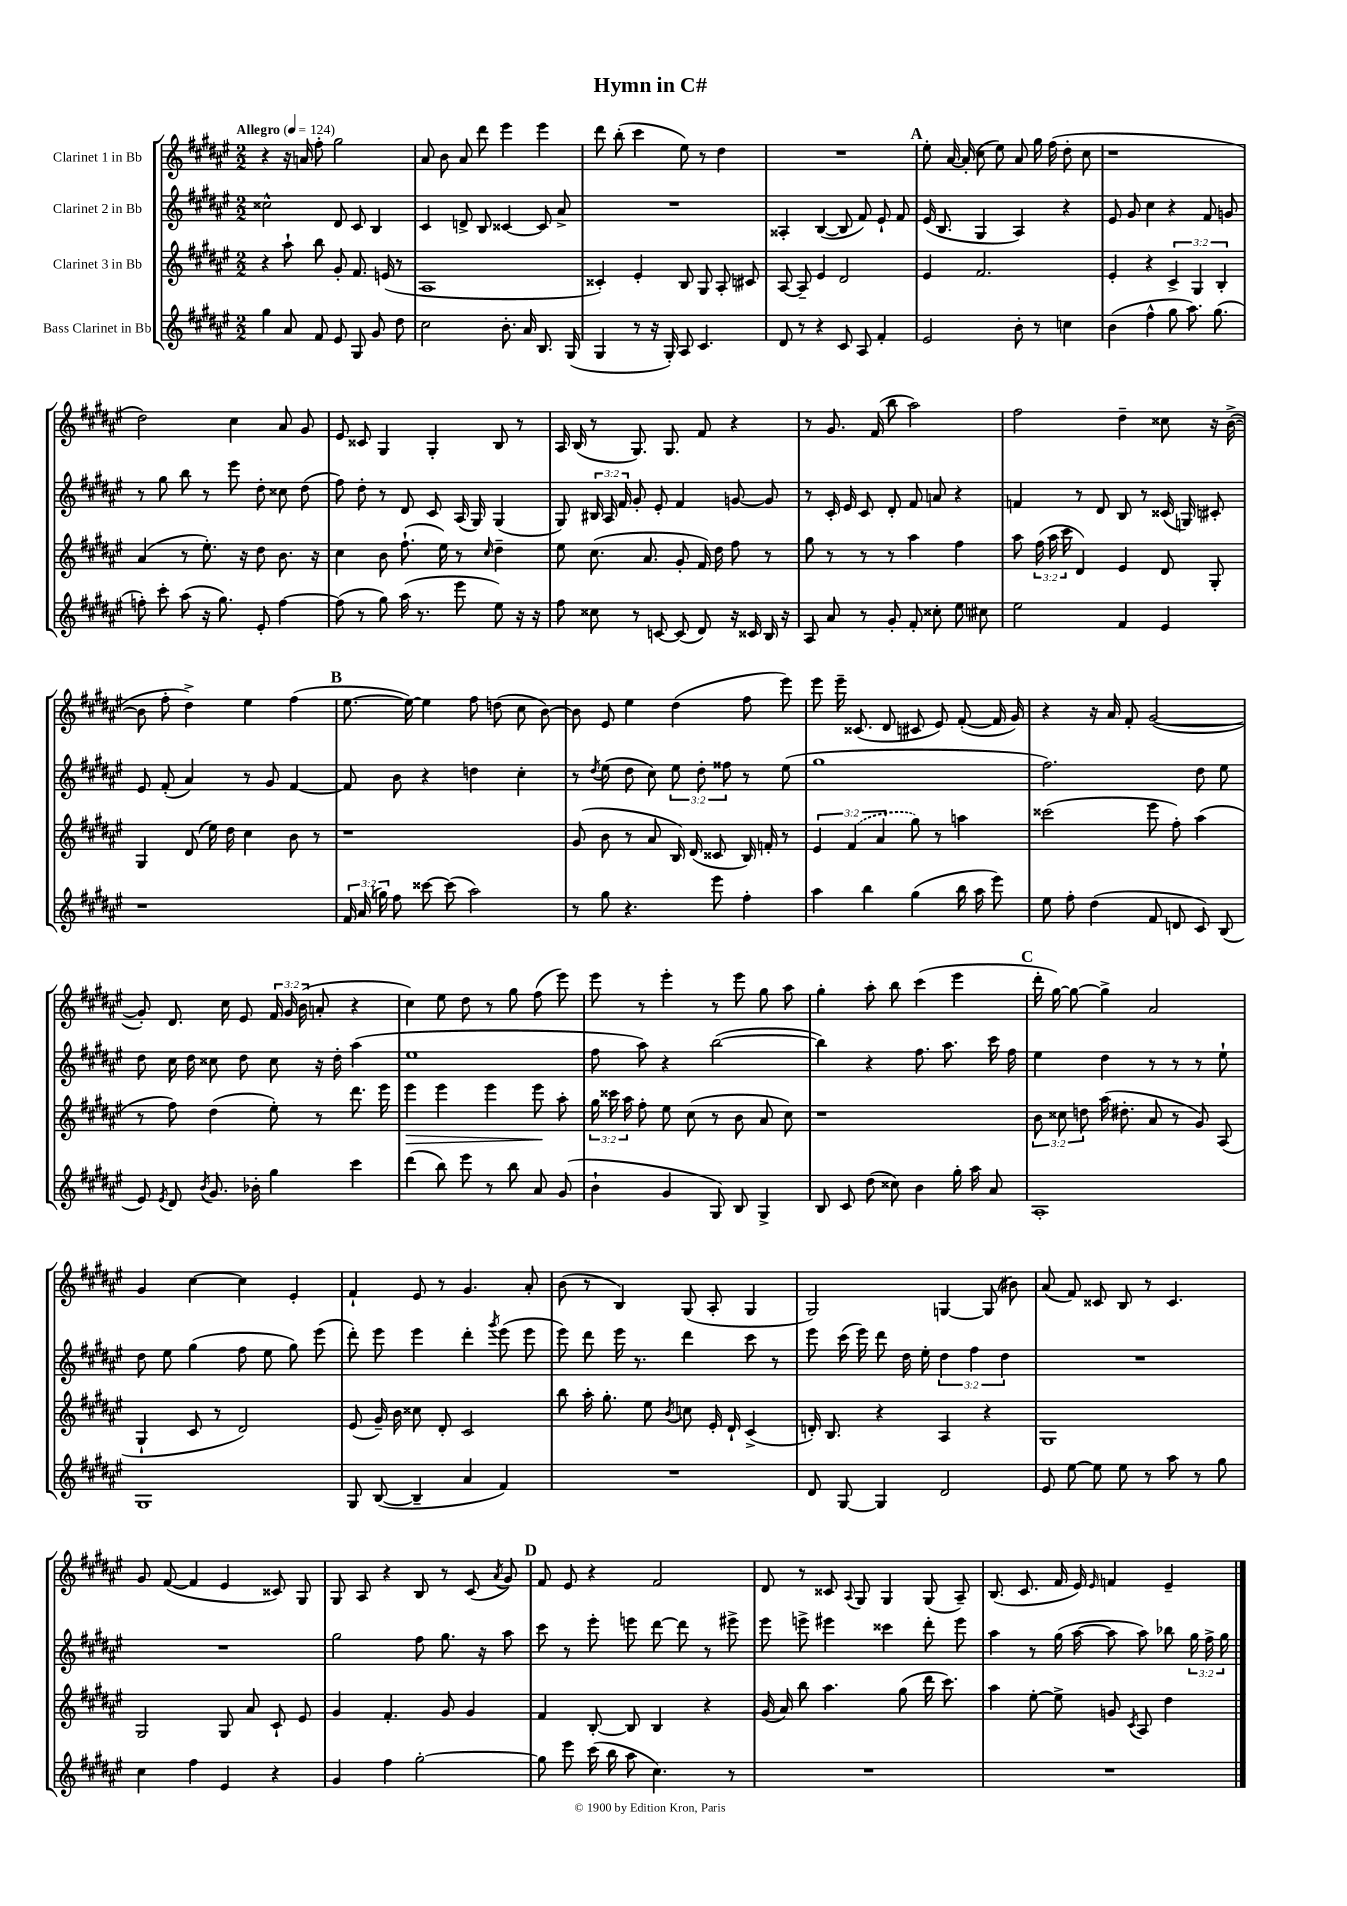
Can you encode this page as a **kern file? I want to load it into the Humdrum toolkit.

**kern	**kern	**kern	**kern
*staff4	*staff3	*staff2	*staff1
*clefG2	*clefG2	*clefG2	*clefG2
*k[f#c#g#d#a#e#]	*k[f#c#g#d#a#e#]	*k[f#c#g#d#a#e#]	*k[f#c#g#d#a#e#]
*M2/2	*M2/2	*M2/2	*M2/2
*MM124	*MM124	*MM124	*MM124
4gg#	4r	2cc##^^	4r
8a#	8aa#`	.	16r
.	.	.	16a
8f#	8bb	.	8ff#'
8e#	8g#'	8d#	2gg#
8G#	8.f#	8c#	.
8g#	.	4B	.
.	(16e	.	.
8dd#	8r	.	.
=	=	=	=
2cc#	1A#	4c#	8a#
.	.	.	8b
.	.	8d^	8a#
.	.	8B	8ddd#
8.b'	.	[4c##	4eee#
16a#	.	.	.
8.B	.	8c##]	4eee#
.	.	8a#^	.
(16G#	.	.	.
=	=	=	=
4G#	4c##')	1r	8ddd#
.	.	.	(8bb'
8r	4e#'	.	4ccc#
16r	.	.	.
16G#')	.	.	.
8A#	8B	.	8ee#)
4.c#	8G#	.	8r
.	8A#'	.	4dd#
.	8c#	.	.
=	=	=	=
8d#	[8A#	4A##'	1r
8r	8A#~]	.	.
4r	4e#	([4B	.
8c#	2d#	8B]	.
8A#	.	8f#)	.
4f#'	.	8e#`	.
.	.	8f#	.
=	=	=	=
2e#	4e#	(16e#	8ee#'
.	.	8.B	.
.	.	.	[16a#
.	.	.	(16a#']
.	2.f#	4G#	8cc#
.	.	.	8ee#)
8b'	.	4A#)	8a#
8r	.	.	16gg#
.	.	.	(16ff#
4cc	.	4r	8dd#'
.	.	.	8cc#
=	=	=	=
(4b	4e#'	8e#	1r
.	.	8g#	.
4ff#^^	4r	4cc#	.
8gg#	6c#^	4r	.
8.aa#)	.	.	.
.	6G#	.	.
.	.	8f#	.
(8.gg#	.	.	.
.	6B'	.	.
.	.	8g	.
=	=	=	=
8ff')	(4a#	8r	2dd#)
8ccc#'	.	8gg#	.
(8aa#	8r	8bb	.
16r	8.ee#')	8r	.
8.gg#)	.	.	.
.	.	8eee#	4cc#
.	16r	.	.
8e#'	8dd#	8dd#'	.
[4ff	8.b	8cc##	8a#
.	.	(8dd#	8g#
.	16r	.	.
=	=	=	=
(8ff]	4cc#	8ff#)	8e#
8r	.	8dd#'	8c##
8gg#)	8b	8r	4G#
(16aa#	(8.ff#`	8d#	.
8.r	.	.	.
.	.	8c#	4G#'
.	16ee#)	.	.
8eee#	8r	(16A#	.
.	.	16G#)	.
.	16qqcc#	.	.
8ee#)	4dd#~	(4G#	8B
16r	.	.	8r
16r	.	.	.
=	=	=	=
8ff#	8ee#	8G#)	16A#
.	.	.	(16B
8cc##	(8.cc#	24B#	8r
.	.	24A#	.
.	.	24f#	.
8r	.	8g#'	8.G#)
.	8.a#	.	.
[8c	.	8e#'	.
.	.	.	8.G#
(8c]	8g#'	4f#	.
8d#)	16f#)	.	8f#
.	16dd#	.	.
16r	8ff#	[8g	4r
16c##	.	.	.
16B	8r	8g]	.
16r	.	.	.
=	=	=	=
8A#	8gg#	8r	8r
8a#	8r	16c#'	8.g#
.	.	16e#	.
8r	8r	8c#	.
.	.	.	(16f#
8g#'	8r	8d#'	8bb
8f#'	4aa#	8f#	2aa#)
8cc##'	.	8a	.
8ee#	4ff#	4r	.
8cc#	.	.	.
=	=	=	=
2ee#	8aa#	4f	2ff#
.	(24ff#	.	.
.	24aa#	.	.
.	24ccc#	.	.
.	4d#)	8r	.
.	.	8d#	.
4f#	4e#	8B	4dd#~
.	.	8r	.
4e#	8d#	(16c##	8cc##
.	.	16G)	.
.	8G#'	8c#'	16r
.	.	.	([16b^
=	=	=	=
1r	4G#	8e#	8b]
.	.	(8f#'	8ff#'
.	(8d#	4a#)	4dd#^)
.	16ee#)	.	.
.	16dd#	.	.
.	4cc#	8r	4ee#
.	.	8g#	.
.	8b	[4f#	(4ff#
.	8r	.	.
=	=	=	=
24f#	1r	8f#]	[8.ee#
(24a#	.	.	.
24gg)	.	.	.
8ff#	.	8b	.
.	.	.	16ee#_)
[8ccc##	.	4r	4ee#]
(8ccc##]	.	.	.
2aa#)	.	4dd	8ff#
.	.	.	(8dd
.	.	4cc#'	8cc#
.	.	.	[8b)
=	=	=	=
8r	(8g#	8r	8b]
.	.	8qdd#	.
8gg#	8b	(8ee#	8e#
4.r	8r	8dd#	4ee#
.	8a#	8cc#)	.
.	16B)	12ee#	(4dd#
.	(16d#	.	.
.	.	12dd#'	.
8eee#	8c##	.	.
.	.	12ff##	.
4ff#'	16B)	8r	8ff#
.	16f'	.	.
.	8r	(8ee#	8eee#)
=	=	=	=
4aa#	6e#	1gg#	8eee#
.	.	.	16eee#~
.	(6f#	.	.
.	.	.	(8.c##
4bb	.	.	.
.	6a#	.	.
.	.	.	8d#
(4gg#	8gg#)	.	8c#
.	8r	.	8e#)
16bb	4aa	.	([8f#'
16aa#	.	.	.
8eee#)	.	.	16f#]
.	.	.	16g#)
=	=	=	=
8ee#	(2ccc##	2.ff#)	4r
8ff#'	.	.	.
(4dd#	.	.	16r
.	.	.	16a#
.	.	.	8f#'
8f#	8eee#	.	([2g#
8d	8ff#')	.	.
8c#)	(4aa#	8dd#	.
(8B	.	8ee#	.
=	=	=	=
8e#)	8r	8dd#	8g#'])
8qe#	.	.	.
8d#	8ff#)	16cc#	8.d#
.	.	16dd#	.
8qb	.	.	.
8.g#	(4dd#	8cc##	.
.	.	.	16cc#
.	.	8dd#	8e#
16b-'	.	.	.
4gg#	8ee#')	8cc##	24f#
.	.	.	24g#
.	.	.	(24b
.	8r	16r	8a'
.	.	16dd#'	.
4ccc#	8.ddd#	(4aa#	4r
.	16eee#	.	.
=	=	=	=
(4ddd#	4eee#	1ee#	4cc#)
8bb)	4eee#	.	8ee#
8eee#	.	.	8dd#
8r	4eee#	.	8r
8bb	.	.	8gg#
8a#	8eee#	.	(8ff#
(8g#	8aa#'	.	8eee#)
=	=	=	=
4b`	24gg#	8ff#	8eee#
.	24ccc##	.	.
.	24aa#	.	.
.	8ff#'	8aa#)	8r
4g#	8ee#	4r	4eee#'
.	(8cc#	.	.
8G#)	8r	([2bb	8r
8B	8b	.	8eee#
4G#^	8a#	.	8gg#
.	8cc#)	.	8aa#
=	=	=	=
8B	1r	4bb])	4gg#'
8c#	.	.	.
(8dd#	.	4r	8aa#'
8cc##)	.	.	8bb
4b	.	8.ff#	(4ccc#
.	.	8.aa#	.
16gg#'	.	.	4eee#
16aa#	.	.	.
8a#	.	16ccc#	.
.	.	16ff#	.
=	=	=	=
1A#'	12b	4ee#	16ddd#'
.	.	.	[16gg#)
.	12cc##	.	.
.	.	.	8gg#_
.	12dd	.	.
.	(16aa#	4dd#	4gg#^]
.	8.dd#'	.	.
.	8a#	8r	2a#
.	8r	8r	.
.	8g#)	8r	.
.	(8A#	8ee#`	.
=	=	=	=
1G#	4G#`	8dd#	4g#
.	.	8ee#	.
.	8c#	(4gg#	[4cc#
.	8r	.	.
.	2d#)	8ff#	4cc#]
.	.	8ee#	.
.	.	8gg#)	4e#'
.	.	(8eee#	.
=	=	=	=
8G#	(8e#	8ddd#')	4f#`
([8B	16g#~)	8eee#	.
.	16b	.	.
4B~]	8cc##	4eee#	8e#
.	8d#'	.	8r
4a#	2c#	4ddd#'	4.g#
.	.	8qggg#	.
4f#)	.	(8eee#	.
.	.	8eee#	8a#'
=	=	=	=
1r	8bb	8eee#)	(8b
.	16aa#'	8ddd#	8r
.	8.gg#'	.	.
.	.	16eee#	4B)
.	.	8.r	.
.	8ee#	.	.
.	8qb	.	.
.	8cc	4ddd#	(8G#
.	16e#'	.	8A#'
.	16d#`	.	.
.	(4c#^	8ccc#	4G#
.	.	8r	.
=	=	=	=
8d#	16d')	8eee#	2G#)
.	8.B	.	.
[8G#	.	(16ccc#	.
.	.	16eee#)	.
4G#]	4r	8ddd#	.
.	.	16dd#	.
.	.	16ee#'	.
2d#	4A#	6dd#	[4G
.	.	6ff#	.
.	4r	.	(8G]
.	.	6dd#	.
.	.	.	8b#)
=	=	=	=
8e#	1G#	1r	(8a#
[8ee#	.	.	8f#)
8ee#]	.	.	8c##
8ee#	.	.	8B
8r	.	.	8r
8aa#	.	.	4.c##
8r	.	.	.
8gg#	.	.	.
=	=	=	=
4cc#	2G#	1r	8g#
.	.	.	([8f#
4ff#	.	.	4f#]
4e#	8G#	.	4e#
.	8a#	.	.
4r	8c#`	.	8c##)
.	8e#	.	8G#
=	=	=	=
4g#	4g#	2gg#	8G#
.	.	.	8A#
4ff#	4.f#'	.	4r
[2gg#'	.	8ff#	8B
.	8g#	8.gg#	8r
.	4g#	.	(8c#
.	.	16r	.
.	.	.	8qa#
.	.	8aa#	8g#)
=	=	=	=
8gg#]	4f#	8ccc#	8f#
8eee#	.	8r	8e#
(16ccc#	[8B'	8eee#'	4r
16bb	.	.	.
8aa#	8B]	8eee	.
4.cc#)	4B	[8ddd#	2f#
.	.	8ddd#]	.
.	4r	8r	.
8r	.	8eee#^	.
=	=	=	=
1r	(16g#	8eee#	8d#
.	16a#)	.	.
.	8bb	8eee^	8r
.	4.aa#	4eee#	8c##
.	.	.	8qqA#
.	.	.	8G#
.	.	4ccc##	4G#
.	(8gg#	.	.
.	16ddd#	8ddd#'	(8G#
.	8.ccc#)	.	.
.	.	8eee#	8A#~)
=	=	=	=
1r	4aa#	4aa#	(8.B
.	.	.	8.c#
.	[8ee#'	8r	.
.	8ee#^]	(16gg#	16f#
.	.	[16aa#	16e#)
.	.	.	16qqe#
.	8g	8aa#]	4f
.	8qc#	.	.
.	8A#	8aa#)	.
.	4dd#	8bb-	4e#~
.	.	24gg#	.
.	.	24ff#^	.
.	.	24gg#	.
==	==	==	==
*-	*-	*-	*-
